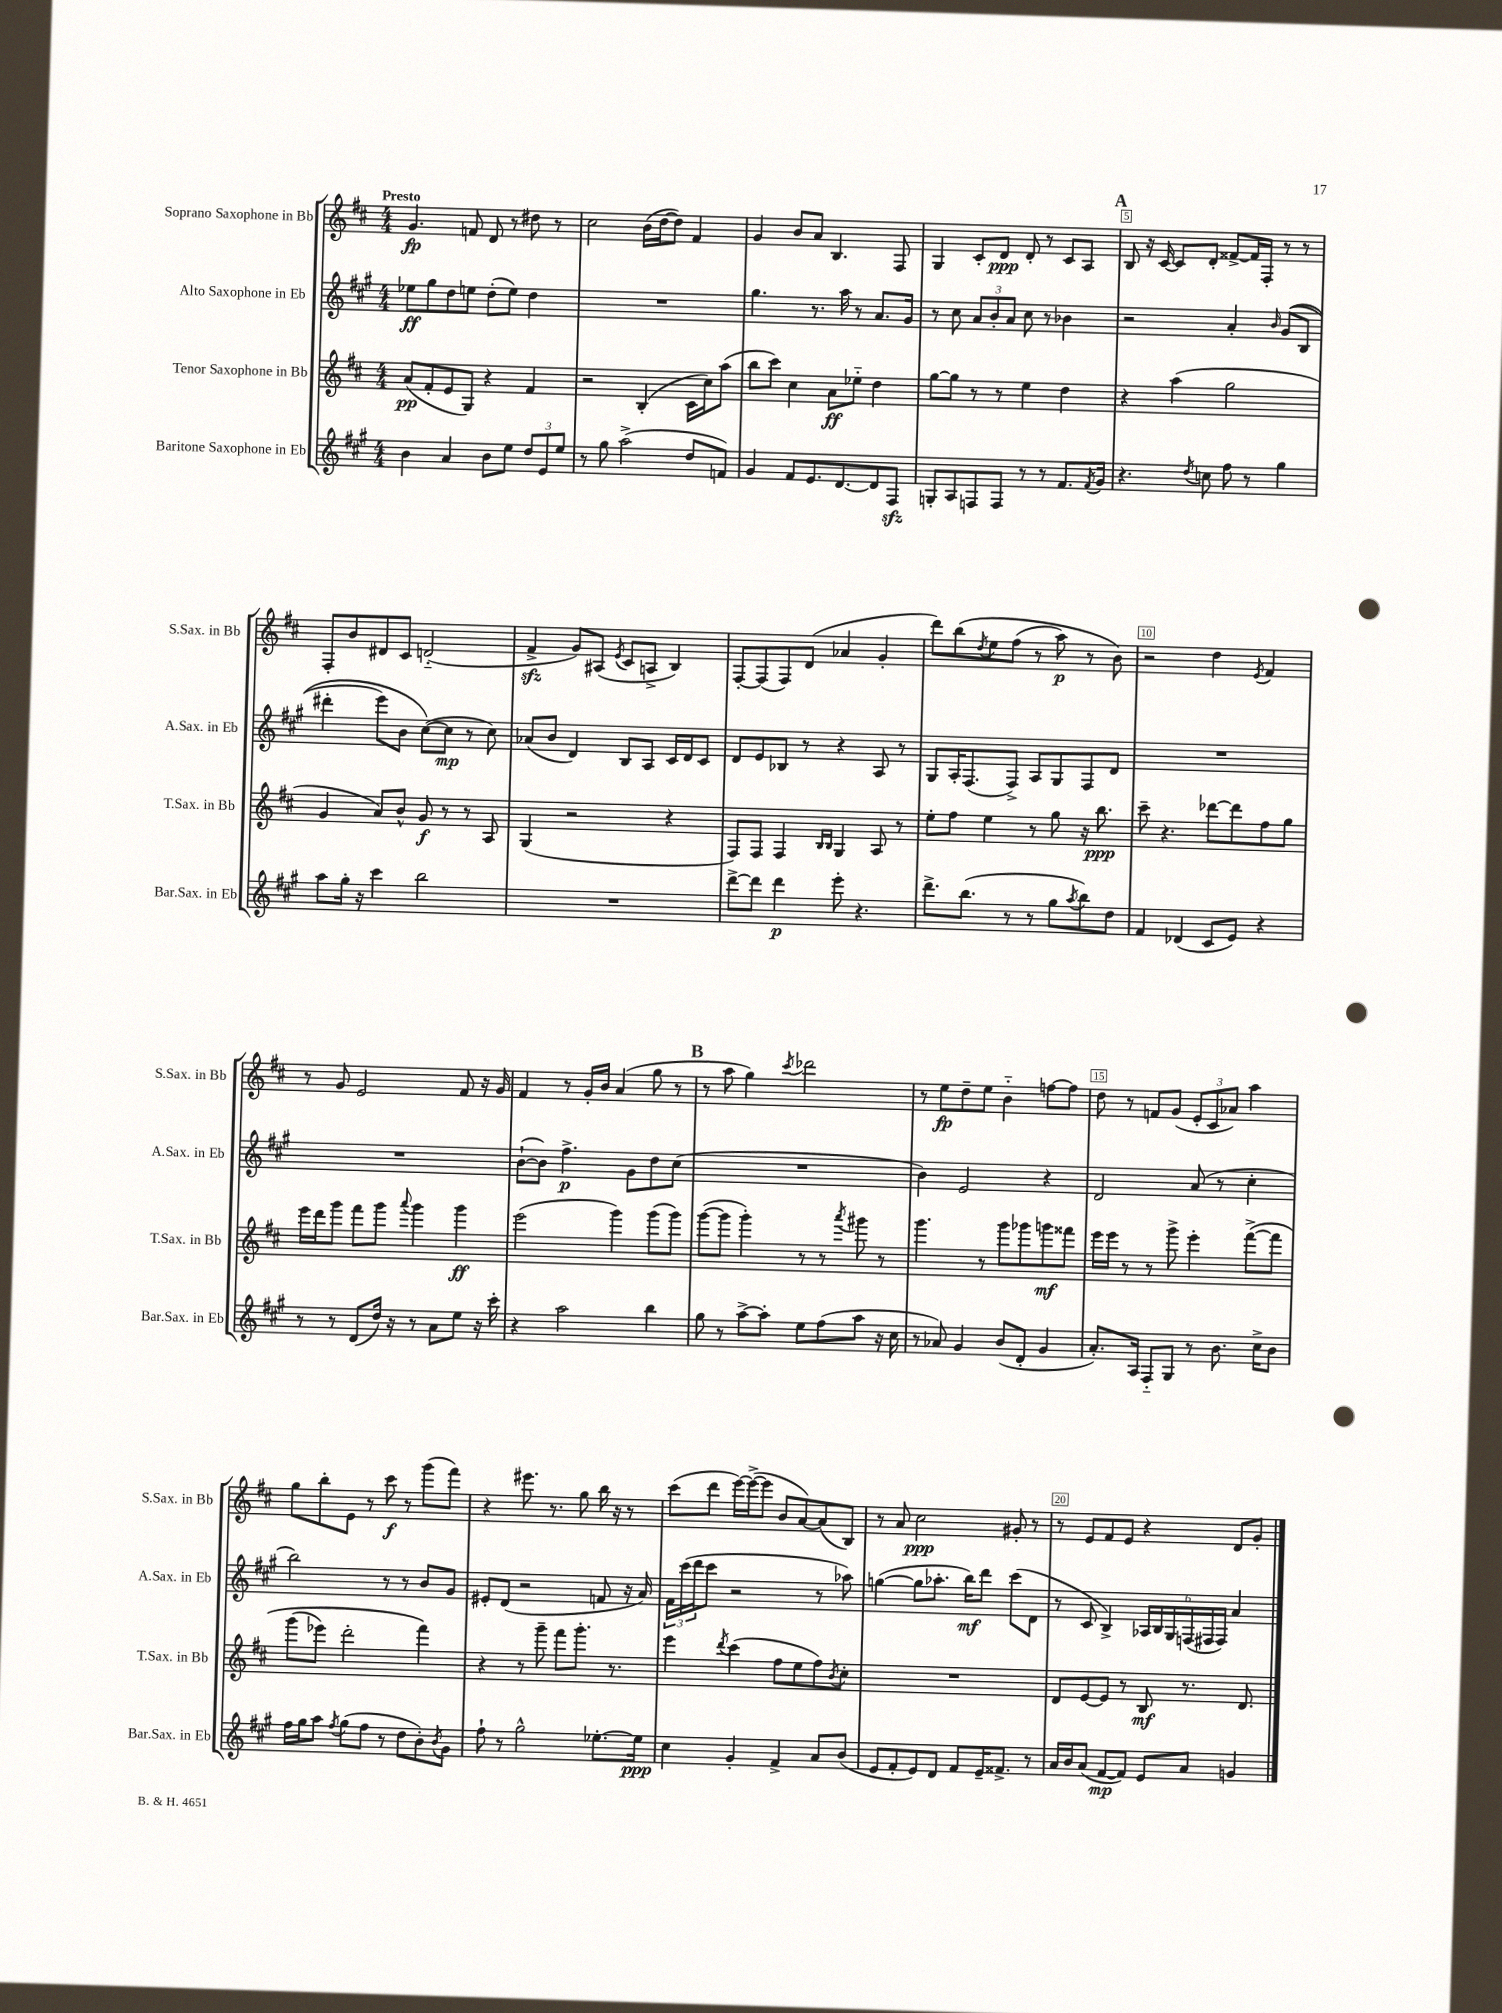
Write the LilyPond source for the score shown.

<<
\new StaffGroup <<
\new Staff = "s0" \with { instrumentName = "Soprano Saxophone in Bb" shortInstrumentName = "S.Sax. in Bb" } {
    \clef treble \key d \major \numericTimeSignature \time 4/4 \tempo "Presto"
    g'4.\fp f'8 d'8 r8 dis''8 r8 |
    cis''2 b'16( d''16~ d''8) fis'4 |
    g'4 b'8 a'8 b4. fis8 |
    g4 cis'8-. d'8\ppp d'8-. r8 cis'8 a8 |
    \mark \markup { \bold "A" } b8 r16 cis'16~ cis'8 d'8-. fisis'8~-> fisis'16 fis16-. r8 r8 |
    fis8-. b'8 dis'8 cis'8 d'2-_( |
    fis'4->\sfz g'8) ais8( \acciaccatura { e'8 } cis'8 a8-> b4) |
    fis8~-. fis8( fis8) d'8( aes'4 g'4-. |
    d'''8) b''8\( \acciaccatura { d''8 } e''8 fis''8( r8 a''8\p) r8 b'8\) |
    r2 d''4 \acciaccatura { e'8 } fis'4 |
    r8 g'8 e'2 fis'8 r16 g'16 |
    fis'4 r8 g'16-. b'16 a'4( g''8 r8 |
    \mark \markup { \bold "B" } r8 a''8 g''4) \acciaccatura { cis'''8 } des'''2 |
    r8 e''8\fp d''8-- e''8 b'4-_ f''8~ f''8 |
    d''8 r8 f'8 g'8( \tuplet 3/2 { e'8-. cis'8 aes'8) } a''4 |
    g''8 b''8-. e'8 r8 cis'''8\f r8 g'''8( fis'''8) |
    r4 eis'''8. r8. g''8 b''16 r16 r8 |
    cis'''8( d'''8 e'''16~) e'''16~->( e'''8 b'8 a'8~) a'8( b8) |
    r8 a'8 cis''2\ppp gis'8-. r8 |
    r8 e'8 fis'8 e'8 r4 d'8 g'8-. \bar "|." |
}
\new Staff = "s1" \with { instrumentName = "Alto Saxophone in Eb" shortInstrumentName = "A.Sax. in Eb" } {
    \clef treble \key a \major \numericTimeSignature \time 4/4
    ees''8\ff gis''8 d''8 e''8 d''8-.( e''8) d''4 |
    R1 |
    gis''4. r8. a''16 r8 a'8. gis'16 |
    r8 cis''8 \tuplet 3/2 { a'8 b'8-. a'8 } cis''8 r8 bes'4 |
    \mark \markup { \bold "A" } r2 a'4-. \grace { b'16 } gis'8(\( b8 |
    dis'''4-. e'''8) b'8 cis''8~(\) cis''8\mp r8 cis''8) |
    aes'8( b'8 d'4) b8 a8 cis'16 d'16 cis'8 |
    d'8 e'8 bes8 r8 r4 a8 r8 |
    gis8 a16-. fis8.( fis8->) a8 gis8 fis8 d'8 |
    R1 |
    R1 |
    b'8~-!( b'8) fis''4.->\p gis'8 d''8 cis''8( |
    \mark \markup { \bold "B" } R1 |
    b'4) e'2 r4 |
    d'2 a'8( r8 cis''4-. |
    b''2) r8 r8 b'8 gis'8 |
    eis'8-. d'8( r2 f'8 r16 a'16) |
    \tuplet 3/2 { fis'16 cis'''16( d'''16 } cis'''8 r2 r8 aes''8) |
    g''4~( g''8 aes''8.-. b''16\mf) d'''8 cis'''8( d'8 |
    r8 cis'8 b4->) \tuplet 6/4 { aes16 b16 gis16 f16( fis16 fis16) } a'4 \bar "|." |
}
\new Staff = "s2" \with { instrumentName = "Tenor Saxophone in Bb" shortInstrumentName = "T.Sax. in Bb" } {
    \clef treble \key d \major \numericTimeSignature \time 4/4
    a'8\pp( fis'8-. e'8 g8) r4 fis'4 |
    r2 b4-.( cis'16 cis''16) a''8( |
    b''8 cis'''8) cis''4 a'8\ff ees''8-_ d''4 |
    g''8~ g''8 r8 r8 e''4 d''4 |
    \mark \markup { \bold "A" } r4 a''4( g''2 |
    g'4 a'8) b'8-^ g'8\f r8 r8 a8 |
    g4( r2 r4 |
    fis8) fis8 fis4 \grace { b16 b16 } g4 a8 r8 |
    e''8-. fis''8 e''4 r8 g''8 r16 b''8.\ppp |
    cis'''8-- r4. des'''8~ des'''8 fis''8 g''8 |
    e'''16 d'''16 g'''8 fis'''8 g'''8 \appoggiatura { a'''8 } g'''4 g'''4\ff |
    e'''2( g'''4) g'''8( g'''8) |
    \mark \markup { \bold "B" } g'''8~( g'''8 g'''4-.) r8 r8 \acciaccatura { a'''8 } gis'''8 r8 |
    g'''4. r8 g'''8 ges'''8 g'''8\mf fisis'''8 |
    e'''16 e'''16 r8 r8 g'''8-> e'''4-. fis'''8~->\( fis'''8 |
    g'''8( ees'''8) d'''2-. fis'''4\) |
    r4 r8 g'''8-- fis'''8 g'''8.-. r8. |
    e'''4 \acciaccatura { d'''8 } cis'''4( fis''8 e''8 fis''8) \acciaccatura { b'8 } cis''8-. |
    R1 |
    d'8 e'8~ e'8 r8 b8\mf r8. d'8. \bar "|." |
}
\new Staff = "s3" \with { instrumentName = "Baritone Saxophone in Eb" shortInstrumentName = "Bar.Sax. in Eb" } {
    \clef treble \key a \major \numericTimeSignature \time 4/4
    b'4 a'4 b'8 e''8 \tuplet 3/2 { d''8 e'8 e''8 } |
    r8 gis''8 a''2->( d''8 f'8) |
    gis'4 fis'8 e'8. d'8.~ d'8 fis8\sfz |
    g8-. a8 f8 f8 r8 r8 fis'8. \acciaccatura { fis'8 } gis'16 |
    \mark \markup { \bold "A" } r4. \acciaccatura { d''8 } c''8 fis''8 r8 gis''4 |
    a''8 gis''16-. r16 cis'''4 b''2 |
    R1 |
    d'''8~-> d'''8 d'''4\p e'''8-. r4. |
    d'''8.-> b''8.( r8 r8 gis''8 \acciaccatura { a''8 } b''8) d''8 |
    fis'4 des'4( cis'8 e'8) r4 |
    r8 r8 d'8( d''16) r16 r8 a'8 e''8 r16 cis'''16-. |
    r4 a''2 b''4 |
    \mark \markup { \bold "B" } gis''8 r8 a''8~-> a''8-. e''8 fis''8( a''8 r16 cis''16 |
    r8 aes'8) gis'4 b'8( d'8-. gis'4 |
    a'8.-.) a16 fis8-_ gis8 r8 b'8. cis''16-> b'8 |
    fis''16 gis''16 a''8 \acciaccatura { fis''8 } gis''8( fis''8 r8 d''8 b'8-.) \acciaccatura { b'8 } gis'8 |
    fis''8-! r8 gis''2-^ ees''8.~-. ees''16\ppp |
    cis''4 gis'4-. fis'4-> a'8 b'8( |
    e'8 fis'8-. e'8) d'8 fis'8 e'16-- fisis'8.-> r8 |
    a'16 b'16 a'8( fis'8~\mp fis'8) e'8 a'8 g'4 \bar "|." |
}
>>
>>
\layout { \context { \Score \override BarNumber.break-visibility = ##(#f #t #t) barNumberVisibility = #(every-nth-bar-number-visible 5) \override BarNumber.stencil = #(make-stencil-boxer 0.1 0.3 ly:text-interface::print) } }
